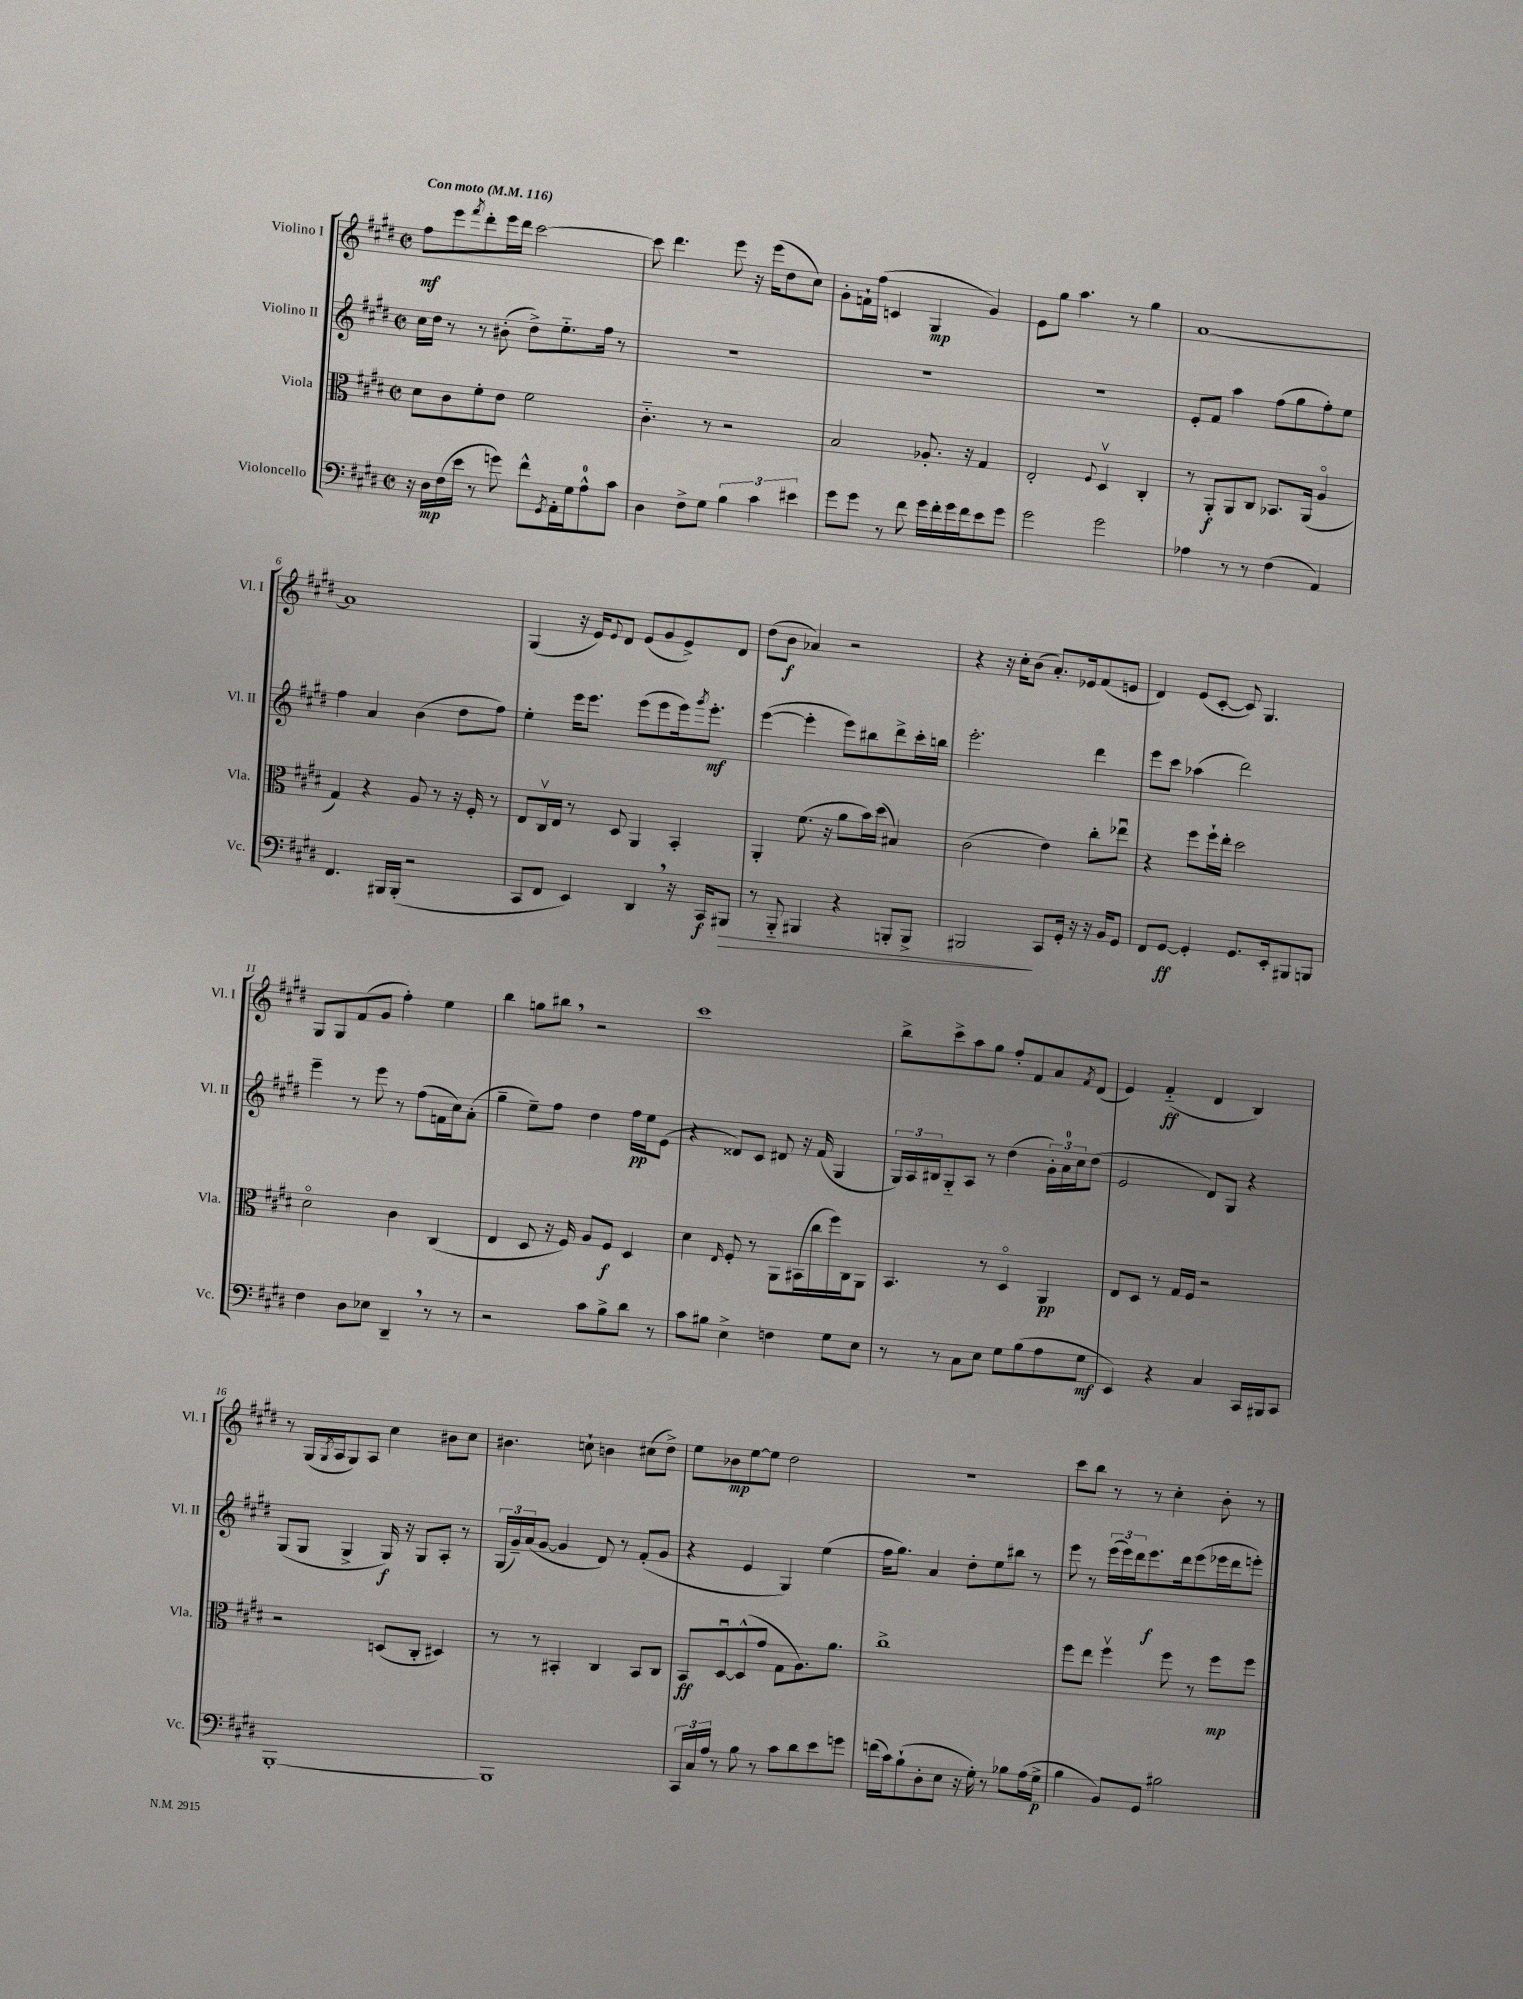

**kern	**kern	**kern	**kern
*staff4	*staff3	*staff2	*staff1
*clefF4	*clefC3	*clefG2	*clefG2
*k[f#c#g#d#]	*k[f#c#g#d#]	*k[f#c#g#d#]	*k[f#c#g#d#]
*M2/2	*M2/2	*M2/2	*M2/2
*met(c|)	*met(c|)	*met(c|)	*met(c|)
*MM116	*MM116	*MM116	*MM116
16r	8d#\L	16cc#\LL	8ff#\L
16D#\LL	.	16dd#\JJ	.
(16F#\	8c#\	8r	8eee\
16e\JJ	.	.	.
.	.	.	8qfff#/
8r	8f#'\	8r	8ddd#'\
8g\)	8e\J	(8b#'\	16eee\L
.	.	.	16ddd#\JJ
8f#^^\L	2f#\	8dd#^\L)	[2ccc#\
8qGG#/	.	.	.
16AA'\L	.	8.ee'~\	.
16G#\J	.	.	.
8A^^\	.	.	.
.	.	16ff#\Jk	.
8c#\J	.	8r	.
=	=	=	=
4D#\	4.c#'~\	1r	8ccc#\]
.	.	.	4.ddd#\
8F#^\L	.	.	.
8G#\J	8r	.	.
6B\	2r	.	8eee\
.	.	.	16r
6c#\	.	.	.
.	.	.	(16eee\LK
.	.	.	8dd#\
6e#\	.	.	.
.	.	.	8cc#\J)
=	=	=	=
8g#\L	2B/	1r	8g#'\L
8g#\J	.	.	16f`\L
.	.	.	(16ff#\JJ
8r	.	.	4c/
8f#\	.	.	.
16g#\LL	8.A-'/	.	4G#/
16f#'\	.	.	.
16g#\	.	.	.
16f#\J	16r	.	.
8e\	4G#/	.	4g#/)
8g#\J	.	.	.
=	=	=	=
2g#\	2E'/	1r	8e\L
.	.	.	8gg#\J
.	.	.	4.aa\
.	8qqF#/	.	.
2g#\	4D#v/	.	.
.	.	.	8r
.	4C#'/	.	4gg#\
=	=	=	=
4A-\	8r	8e'/L	[1a
.	8AA'/L	8f#/J	.
8r	8AA/	4aa\	.
8r	8C#/J	.	.
(4F#\	8.BB-/L	(8ff#\L	.
.	.	8gg#\	.
.	(16AA/Jk	.	.
4AA/)	4Ao/	8ff#'\)	.
.	.	8ee\J	.
=	=	=	=
4.FF#/	4G#/)	4ff#\	1a]
.	4r	4a/	.
16BBB#/LL	.	.	.
(16BBB#'/JJ	.	.	.
2r	8A/	(4b\	.
.	8r	.	.
.	16r	8dd#\L	.
.	16F#'/	.	.
.	8r	8ff#\J)	.
=	=	=	=
8CC#/L	8E/L	4ee'\	(4G#/
8FF#/J	16C#v/L	.	.
.	16E/JJ	.	.
4EE/)	8r	16eee\LK	16r
.	.	8.eee\J	16e/LK)
.	.	.	8qqe/
.	8D#/	.	8d#/J
4DD#/	4AA/	(8eee\L	(8e/L
.	.	8eee\	8g#/
16r	4BB'/	16eee\k)	8e^/)
.	.	8qggg#/	.
16CC#/LK	.	8.eee'\J	.
8BBB#/J	.	.	8d#/J
=	=	=	=
8r	4AA'/	([4eee\	(8dd#\L
8BBB'~/	.	.	8b\J
4BBB#/	(8.f#\	4eee'\]	4a-/)
.	16r	.	.
4r	8a\L	8eee\L)	2r
.	16b\L)	8bb#\	.
.	(16dd#\JJ	.	.
8BBB'/L	4B#/)	8ddd#^\	.
8BBB^/J	.	16ccc#'\L	.
.	.	16bb\JJ	.
=	=	=	=
2BBB#/	(2c#\	2.eee'\	4r
.	.	.	16r
.	.	.	16cc#'\LK
.	.	.	(8b\J
8CC#/L	4e\)	.	8.a'/L)
16GG#'/Jk	.	.	.
16r	.	.	16e-/k
16r	8cc#'\L	4ddd#\	(8f#/
16BB/LK	.	.	.
8GG#/J	8ee-u\J	.	8e/J
=	=	=	=
8FF#/L	4r	8eee\L	4d#/)
[8GG#/J	.	8ccc#\J	.
4GG#'/]	8ff#\L	(4aa-\	(8e/L
.	16ff#`\L	.	[8c#'/J
.	16ee'\JJ	.	.
8.GG#/L	2dd#\	2ddd#\)	8c#/])
.	.	.	4.G#/
16EE'/k	.	.	.
8BBB#/	.	.	.
8BBB/J	.	.	.
=	=	=	=
4F#\	2d#o\	4eee~\	8G#/L
.	.	.	8G#/
8D#\L	.	8r	(8f#/
8E-\J	.	8eee\	8g#/J
4DD#~/	4c#\	8r	4ff#'\)
.	.	(8ff#\L	.
8r	(4C#/	16f\L	4ee\
.	.	16cc#\J)	.
8r	.	(8a'\J	.
=	=	=	=
2r	4E/	4gg#~\	4bb\
.	8D#/	8ee~\L)	8gg\L
.	16r	8ff#\J	8bb#\J
.	16F#/)	.	.
8c#\L	8A/L	4dd#\	2r
8B^\	8F#/J	.	.
8d#\J	4D#/	16ff#\LL	.
.	.	16ee\J	.
8r	.	(8e\J	.
=	=	=	=
8c#\L	4d#\	4r	1ccc#
8B#\J	.	.	.
.	16qqE/	.	.
4E^\	8F#'/	8d##/L)	.
.	8r	8c#/J	.
4F\	8AA\L	8d#/	.
.	(16BB#\L	16r	.
.	16cc#\	(16f#/	.
8G#\L	16ff#\)	4G#/	.
.	16C#\J	.	.
8E\J	8AA\J	.	.
=	=	=	=
8r	4.BB/	24G#/LL)	8bb^\L
.	.	24A/	.
.	.	24B#/J	.
8r	.	8G#'~/	8ccc#^\
8C#\L	.	8A/J	8aa\
8E\J	8r	8r	8gg#\J
8G#\L	4D#o/	(4dd#\	8ff#'/L
(8B\	.	.	8f#/
8A\	4AA/	24g#'\LL)	8a/
.	.	24a\	.
.	.	24cc#\J	.
.	.	.	8qf#/
8G#\J	.	(8dd#\J	(8d#/J
=	=	=	=
4EE/)	8E/L	2e/	4e/)
.	8D#/J	.	.
4r	8r	.	(4f#'~/
.	16G#/LL	.	.
.	16F#/JJ	.	.
4C#/	2r	8d#/L)	4d#/
.	.	8G#/J	.
16CC#/LL	.	4r	4B/)
16BBB#/J	.	.	.
8CC#/J	.	.	.
=	=	=	=
[1BBB'	2r	(8G#/L	8r
.	.	8G#/J	(16G#/LL
.	.	.	8qG#/
.	.	.	16A/J
.	.	4G#^/	8G#/)
.	.	.	8A/J
.	(8D/L	16G#/)	4cc#\
.	.	16r	.
.	8C#'/J	8G#/L	.
.	4D#/)	8A'/J	8b#\L
.	.	8r	8cc#\J
=	=	=	=
1BBB]	8r	(24G#/LL	4.b#\
.	.	24g#~/)	.
.	.	(24a/J	.
.	8r	[8g#/J	.
.	4BB#'/	4g#/]	.
.	.	.	8cc`\
.	4C#/	8d#/)	4b\
.	.	8r	.
.	8BB#/L	(8f#'/L	(8cc#\L
.	8C#/J	8g#/J	8dd#^\J)
=	=	=	=
24CC#/LL	8BB/L	4r	8ee\L
24C#/	.	.	.
24A/JJ	.	.	.
8r	[8D#u/	.	8b-\
8B\	(8D#^^/]	4e/	[8ee\
8r	8g#/J	.	8ee\]J
8c#\L	8G#\L	4G#/)	2dd#\
8d#\	8.A\)	.	.
8e\	.	(4ee\	.
.	8.a\J	.	.
8g\J	.	.	.
=	=	=	=
(16f\LL	1cc#^	16ff#\LK	1r
16c#\J)	.	8.gg#\J)	.
(8B`\	.	.	.
8D#'\	.	4a/	.
8E\J	.	.	.
16r	.	8dd#'\L	.
16G#'\)	.	.	.
8r	.	8ee\	.
8B-\L	.	8bb#\J	.
(16A\L	.	8r	.
16G#^\JJ	.	.	.
=	=	=	=
4B\	8ff#\L	8eee\	8ccc#\L
.	8ee\J	8r	8bb\J
8BB/L)	4ff#v\	(24eee\LL	8r
.	.	24eee\)	.
.	.	24ddd#\J	.
8GG#/J	.	8.eee\	8r
2B#\	8ff#\	.	4cc#'\
.	.	16ddd#\k	.
.	8r	(8eee\	.
.	8ff#\L	16eee-\L	8b'\
.	.	16ddd#\J	.
.	8ff#\J	8eee'\J)	8r
==	==	==	==
*-	*-	*-	*-
